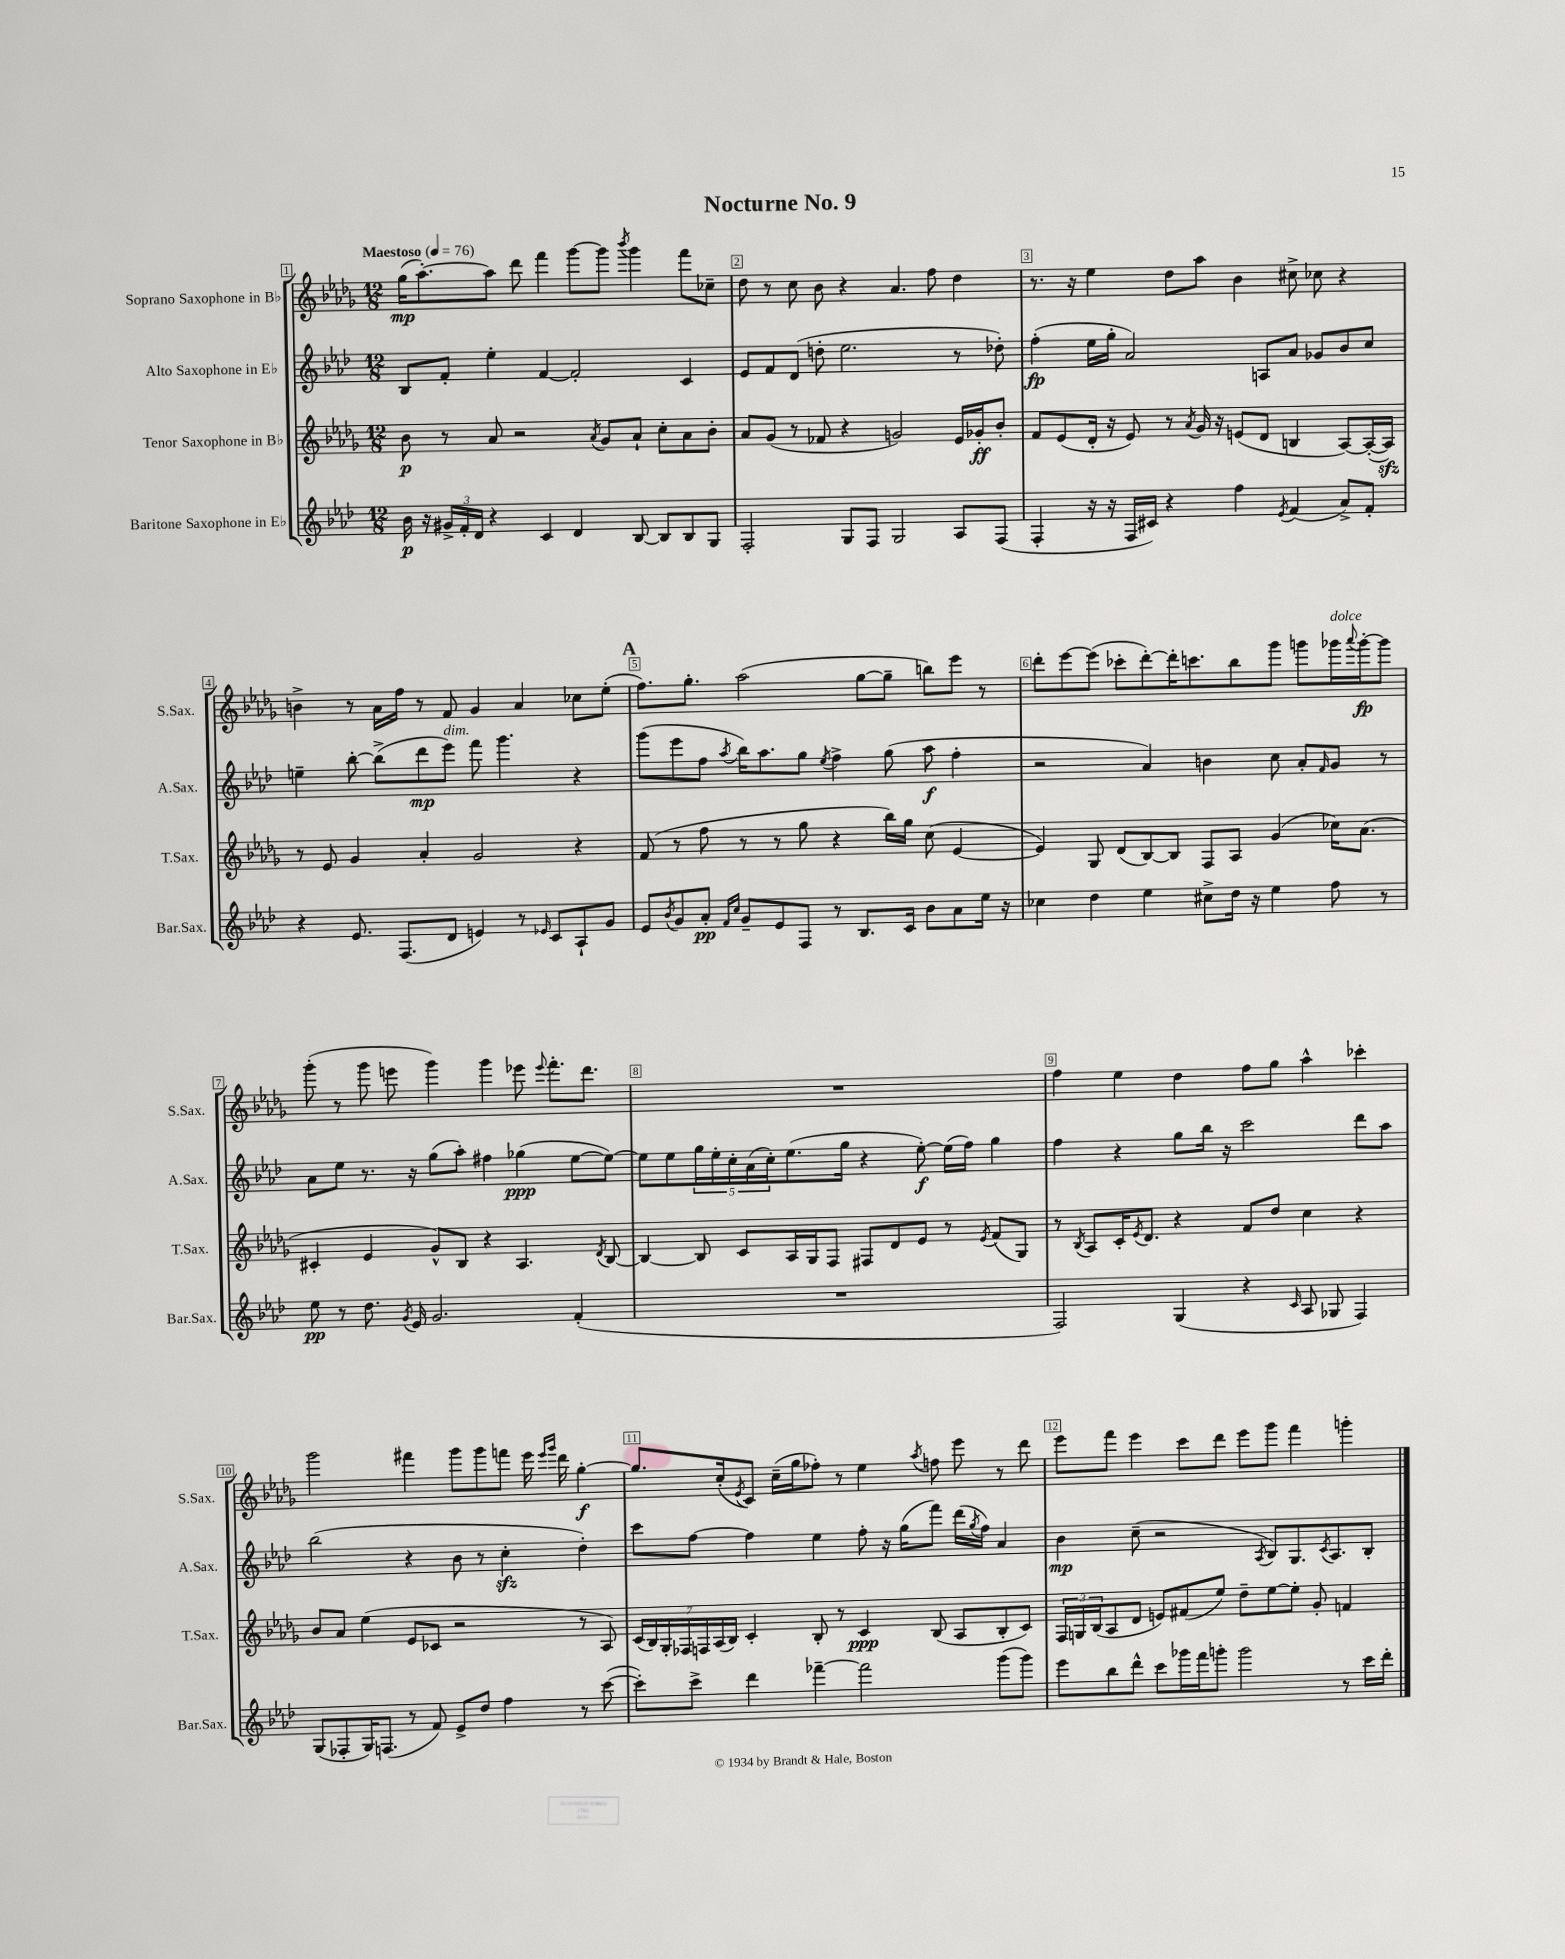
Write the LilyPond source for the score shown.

\header { title = "Nocturne No. 9" }
<<
\new StaffGroup <<
\new Staff = "s0" \with { instrumentName = "Soprano Saxophone in Bb" shortInstrumentName = "S.Sax." } {
    \clef treble \key des \major \numericTimeSignature \time 12/8 \tempo "Maestoso" 4 = 76
    ges''16\mp( aes''8.~-.) aes''8 des'''8 f'''4 ges'''8~ ges'''8 \acciaccatura { bes'''8 } ges'''4 f'''8 ces''8-- |
    des''8 r8 c''8 bes'8 r4 aes'4. f''8 des''4 |
    r8. r16 ees''4 des''8 aes''8 bes'4 cis''8-> ces''8 r4 |
    b'4-> r8 aes'16 f''16 r8 f'8 ges'4 aes'4 ces''8 ees''8-.( |
    \mark \markup { \bold "A" } f''8.) ges''8.-. aes''2( ges''8~ ges''8-- b''8) ees'''8 r8 |
    des'''8-. ees'''8~ ees'''8( ces'''8-. des'''8~-.) des'''16-. c'''8. bes''8 ges'''8 g'''8 ges'''16^\markup { \italic "dolce" } \appoggiatura { aes'''8 } ges'''16~-.\fp ges'''8 |
    ges'''8-.( r8 ges'''8 e'''8 ges'''4) ges'''4 ees'''8 \appoggiatura { ees'''8 } f'''8.-. des'''8. |
    R1. |
    f''4 ees''4 des''4 f''8 ges''8 aes''4-^ ces'''4-. |
    ges'''2 fis'''4 ges'''8 ges'''8 f'''8 ees'''16 \grace { ees'''16 ges'''16 } des'''16 ges''4~-.\f |
    ges''8. c''16-.( \acciaccatura { ees'8 } c'8) c''16--( ges''16 fes''8-.) r8 ees''4 \acciaccatura { aes''8 } f''8 ees'''8 r8 des'''8 |
    ees'''8 f'''8 ees'''4 c'''8 des'''8 ees'''8 ges'''8 f'''4 g'''4-. \bar "|." |
}
\new Staff = "s1" \with { instrumentName = "Alto Saxophone in Eb" shortInstrumentName = "A.Sax." } {
    \clef treble \key aes \major \numericTimeSignature \time 12/8
    bes8 f'8-. ees''4-. f'4~ f'2-. c'4 |
    ees'8 f'8 des'8( d''8-. ees''2. r8 des''8-.) |
    f''4-.\fp( ees''16 g''16-. aes'2) a8 aes'8 ges'8 bes'8 c''8 |
    e''4-- bes''8~-. bes''8->( des'''8\mp ees'''8^\markup { \italic "dim." }) f'''8 g'''4. r4 |
    \mark \markup { \bold "A" } g'''8( ees'''8 f''8 \acciaccatura { aes''8 } bes''16) aes''8. g''8 \acciaccatura { ees''8 } f''4-> g''8( aes''8\f f''4-. |
    r2 aes'4) b'4 c''8 aes'8-. \grace { f'16 } g'8 r8 |
    aes'8 ees''8 r8. r16 g''8( aes''8-.) fis''4 ges''4\ppp( ees''8~ ees''8~) |
    ees''8 ees''8 \tuplet 5/4 { g''16 ees''16-. c''16-. aes'16( c''16-.) } ees''8.( g''16 r4 ees''8~-.\f) ees''16( f''16) g''4 |
    f''4 r4 g''8 bes''16 r16 c'''2 des'''8 aes''8 |
    bes''2( r4 bes'8 r8 c''4-.\sfz des''4-.) |
    c'''8 f''8~ f''4 ees''4 f''8-. r16 g''16( f'''8) des'''16( \acciaccatura { g''8 } f''16) aes'4 |
    bes'4\mp c''8--( r2 \acciaccatura { aes8 } bes8) g8. \acciaccatura { c'8 } aes8. bes8-. \bar "|." |
}
\new Staff = "s2" \with { instrumentName = "Tenor Saxophone in Bb" shortInstrumentName = "T.Sax." } {
    \clef treble \key des \major \numericTimeSignature \time 12/8
    bes'8\p r8 aes'8 r2 \acciaccatura { aes'8 } ges'8 aes'8-! c''8-. aes'8 bes'8-. |
    aes'8 ges'8( r8 fes'8 r4 g'2) ees'16 ges'16-.\ff bes'8-. |
    f'8 ees'8( des'16-. r16 ees'8) r8 \acciaccatura { aes'8 } ges'16 r16 e'8( des'8 b4 aes8~) aes16~-.( aes16\sfz) |
    r8 ees'8 ges'4 aes'4-. ges'2 r4 |
    \mark \markup { \bold "A" } f'8( r8 f''8 r8 r8 ges''8 r4 bes''16) ges''16 c''8( ees'4~ |
    ees'4) ges8 des'8( bes8~) bes8 f8 aes8 ges'4( ces''16) aes'8.( |
    cis'4-. ees'4 ges'8-^) bes8 r4 aes4. \acciaccatura { des'8 } bes8~ |
    bes4~ bes8 c'8 aes16 ges16 f8 fis8 des'8 ees'8 r8 \acciaccatura { ees'8 } f'8( ges8) |
    r8 \acciaccatura { bes8 } aes8 c'16-. \acciaccatura { ees'8 } des'8. r4 f'8 des''8 c''4 r4 |
    bes'8 aes'8 ees''4( ees'8 ces'8 r2 r8 aes8) |
    \tuplet 7/4 { c'16( bes16) ges16-. fes16 f16 aes16( bes16) } c'4-. bes8-. r8 c'4\ppp bes8( aes8 bes8-. c'8) |
    \tuplet 3/2 { f16 g16 bes16( } aes8 des'8 e'8) fis'8( ees''8) des''8-- ees''8~ ees''8-. ges'8-. f'4 \bar "|." |
}
\new Staff = "s3" \with { instrumentName = "Baritone Saxophone in Eb" shortInstrumentName = "Bar.Sax." } {
    \clef treble \key aes \major \numericTimeSignature \time 12/8
    bes'16\p r16 \tuplet 3/2 { gis'16-> f'16-. des'16 } r4 c'4 des'4 bes8~ bes8 bes8 g8 |
    f2-. g8 f8 g2 aes8 f8( |
    f4-. r16 r16 f16 cis'16) r4 f''4 \acciaccatura { ees'8 } f'4( aes'8->) f'8-. |
    r4 ees'8. f8.( des'8 e'4) r8 \grace { ees'16 } c'8 aes8-! g'8 |
    \mark \markup { \bold "A" } ees'8 \acciaccatura { bes'8 } g'8 aes'8-.\pp \grace { f'16 c''16 } g'8-- ees'8 f8 r8 bes8. c'16 bes'8 aes'8 ees''16 r16 |
    ces''4 des''4 ees''4 cis''8-> des''16 r16 ees''4 f''8 r8 |
    ees''8\pp r8 des''8. \acciaccatura { g'8 } ees'16 g'2. f'4-.( |
    R1. |
    f2) g4( r4 \grace { c'16 } aes8 ges8 f4) |
    g8( fes8-. g16) f8.( r8 f'8) ees'8-> des''8 f''4 r8 c'''8~( |
    c'''8-.) c'''8-> des'''4 fes'''4~-- fes'''2 g'''8( g'''8) |
    ees'''8 bes''8 des'''8-^ c'''8 ges'''16 f'''16 g'''8-. g'''2 r8 c'''16 des'''16-. \bar "|." |
}
>>
>>
\layout { \context { \Score \override BarNumber.break-visibility = ##(#f #t #t) barNumberVisibility = #all-bar-numbers-visible \override BarNumber.stencil = #(make-stencil-boxer 0.1 0.3 ly:text-interface::print) } }
